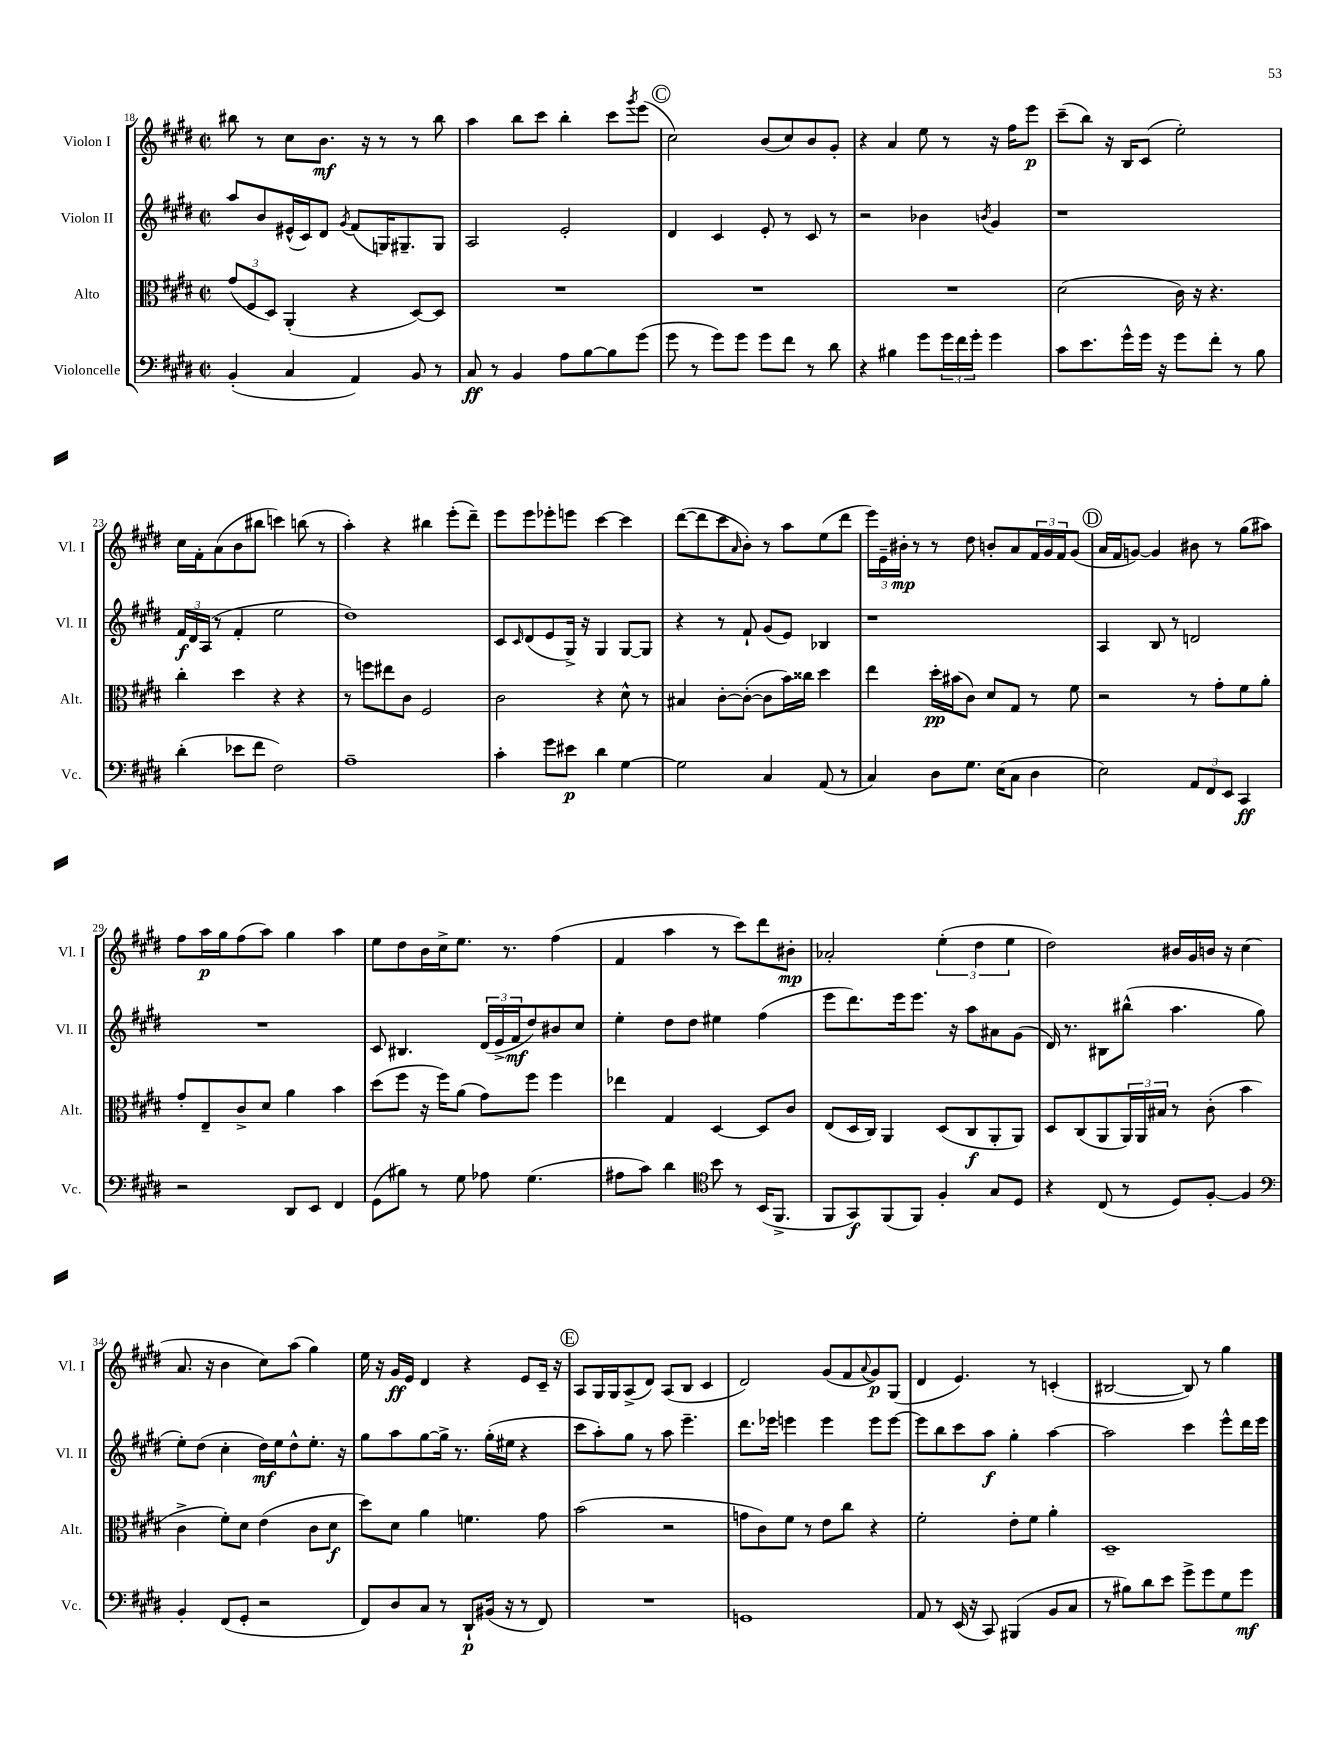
<<
\new StaffGroup <<
\new Staff = "s0" \with { instrumentName = "Violon I" shortInstrumentName = "Vl. I" } {
    \clef treble \key e \major \defaultTimeSignature \time 2/2
    bis''8 r8 cis''8 b'8.\mf r16 r8 r8 bis''8 |
    a''4 b''8 cis'''8 b''4-. cis'''8 \acciaccatura { gis'''8 } e'''8( |
    \mark \markup { \circle "C" } cis''2) b'8( cis''8) b'8 gis'8-. |
    r4 a'4 e''8 r8 r16 fis''16 e'''8\p |
    cis'''8--( b''8) r16 b16 cis'8( e''2-.) |
    cis''16 fis'16-. a'8( b'8 bis''8 c'''4) b''8( r8 |
    a''4-.) r4 bis''4 e'''8-.( dis'''8--) |
    e'''8 e'''8 ees'''8-. e'''8 cis'''4~ cis'''4 |
    dis'''8~( dis'''8 cis'''8 \grace { a'16 } b'8-.) r8 a''8 e''8( dis'''8 |
    \tuplet 3/2 { e'''16) e'16-- bis'16-.\mp } r8 r8 dis''8 b'8-. a'8 \tuplet 3/2 { fis'16 gis'16 fis'16 } gis'8( |
    \mark \markup { \circle "D" } a'16 fis'16 g'8~) g'4 bis'8 r8 gis''8( ais''8) |
    fis''8 a''16\p gis''16 fis''8( a''8) gis''4 a''4 |
    e''8 dis''8 b'16 cis''16-> e''8. r8. fis''4( |
    fis'4 a''4 r8 cis'''8) dis'''8 bis'8-.\mp |
    aes'2-. \tuplet 3/2 { e''4-.( dis''4 e''4 } |
    dis''2) bis'16 gis'16 b'16 r16 cis''4( |
    a'8. r16 b'4 cis''8) a''8( gis''4) |
    e''16 r16 gis'16\ff e'16 dis'4 r4 e'8 cis'16-- r16 |
    \mark \markup { \circle "E" } a8 gis16 gis16 a8->( dis'8) a8( b8 cis'4 |
    dis'2) gis'8( fis'8 \appoggiatura { a'8 } gis'8\p) gis8( |
    dis'4 e'4.) r8 c'4-.( |
    bis2~ bis8) r8 gis''4 \bar "|." |
}
\new Staff = "s1" \with { instrumentName = "Violon II" shortInstrumentName = "Vl. II" } {
    \clef treble \key e \major \defaultTimeSignature \time 2/2
    a''8 b'8 eis'16-^( cis'16) dis'8 \acciaccatura { gis'8 } fis'8( g16) gis8.-- gis8 |
    a2 e'2-. |
    \mark \markup { \circle "C" } dis'4 cis'4 e'8-. r8 cis'8 r8 |
    r2 bes'4 \acciaccatura { b'8 } gis'4 |
    r1 |
    \tuplet 3/2 { fis'16\f dis'16 a16( } r8 fis'4-. e''2 |
    dis''1) |
    cis'8 \grace { cis'16 } dis'8( e'8 gis16->) r16 gis4 gis8~ gis8 |
    r4 r8 fis'8-! gis'8( e'8) bes4 |
    r1 |
    \mark \markup { \circle "D" } a4 b8 r8 d'2 |
    R1 |
    cis'8 bis4. \tuplet 3/2 { dis'16( e'16-> fis'16\mf } dis''8) bis'8 cis''8 |
    e''4-. dis''8 dis''8 eis''4 fis''4( |
    e'''8 dis'''8.) e'''16 e'''8. r16 a''8 ais'8 gis'8( |
    dis'16) r8. bis8 bis''8-^( a''4. gis''8 |
    e''8-.) dis''8( cis''4-. dis''16\mf) e''16 dis''8-^ e''8.-. r16 |
    gis''8 a''8 gis''8~ gis''16-> r8. gis''16-.( eis''16 r4 |
    \mark \markup { \circle "E" } cis'''8 a''8-.) gis''8 r8 a''8 e'''4.-- |
    dis'''8. ees'''16 e'''4 e'''4 e'''8 e'''8~ |
    e'''8 b''8 cis'''8 a''8\f gis''4-. a''4~ |
    a''2 cis'''4 e'''8-^ dis'''16 e'''16 \bar "|." |
}
\new Staff = "s2" \with { instrumentName = "Alto" shortInstrumentName = "Alt." } {
    \clef alto \key e \major \defaultTimeSignature \time 2/2
    \tuplet 3/2 { gis'8( fis8 dis8) } a,4-.( r4 dis8~) dis8 |
    R1 |
    \mark \markup { \circle "C" } R1 |
    R1 |
    dis'2( cis'16) r16 r4. |
    cis''4-. dis''4 r4 r4 |
    r8 f''8 eis''8 cis'8 fis2 |
    cis'2 r4 dis'8-^ r8 |
    bis4 cis'8~-. cis'8~-.( cis'8 b'16) cisis''16 dis''4 |
    e''4 dis''16-.\pp bis'16( cis'8) dis'8 gis8 r8 fis'8 |
    \mark \markup { \circle "D" } r2 r8 gis'8-. fis'8 a'8-. |
    gis'8-. e8-- cis'8-> dis'8 a'4 b'4 |
    dis''8( fis''8 r16 fis''16) a'8( gis'8) fis''8 fis''4 |
    ees''4 gis4 dis4~ dis8 cis'8 |
    e8( dis16 cis16) a,4 dis8( cis8\f a,8-. a,8) |
    dis8 cis8( a,8 \tuplet 3/2 { a,16) a,16 bis16 } r8 cis'8-.( b'4 |
    cis'4-> fis'8-.) dis'8 e'4( cis'8 dis'8\f |
    dis''8) dis'8 a'4 f'4. gis'8 |
    \mark \markup { \circle "E" } b'2( r2 |
    g'8 cis'8) fis'8 r8 e'8 cis''8 r4 |
    fis'2-. e'8-. fis'8 a'4-. |
    dis1-- \bar "|." |
}
\new Staff = "s3" \with { instrumentName = "Violoncelle" shortInstrumentName = "Vc." } {
    \clef bass \key e \major \defaultTimeSignature \time 2/2
    b,4-.( cis4 a,4) b,8 r8 |
    cis8\ff r8 b,4 a8 b8~ b8 gis'8( |
    \mark \markup { \circle "C" } gis'8 r8 gis'8) gis'8 gis'8 fis'8 r8 dis'8 |
    r4 bis4 gis'8 \tuplet 3/2 { gis'16 fis'16 gis'16-. } gis'4 |
    cis'8 e'8. gis'16-^ gis'16 r16 gis'8 fis'8-. r8 b8 |
    dis'4-.( ees'8 fis'8 fis2) |
    a1-- |
    cis'4-. gis'8 eis'8\p dis'4 gis4~ |
    gis2 cis4 a,8( r8 |
    cis4) dis8 gis8. e16( cis8 dis4 |
    \mark \markup { \circle "D" } e2) \tuplet 3/2 { a,8 fis,8 e,8 } cis,4\ff |
    r2 dis,8 e,8 fis,4 |
    gis,8( bis8) r8 gis8 aes8 gis4.( |
    ais8 cis'8) dis'4 \clef tenor b'8 r8 b,16( fis,8.-> |
    fis,8 gis,8\f) fis,8( fis,8) fis4-. gis8 dis8 |
    r4 cis8( r8 dis8) fis8~-. fis4 |
    \clef bass b,4-. fis,8( gis,8-. r2 |
    fis,8) dis8 cis8 r8 dis,8-!\p bis,16( r16 r8 fis,8) |
    \mark \markup { \circle "E" } R1 |
    g,1 |
    a,8 r8 e,16( r16 cis,8) bis,,4( b,8 cis8 |
    r8 bis8) dis'8 e'8 gis'8-> gis'8 gis8 gis'8\mf \bar "|." |
}
>>
>>
\layout { \context { \Score currentBarNumber = #18 } }
